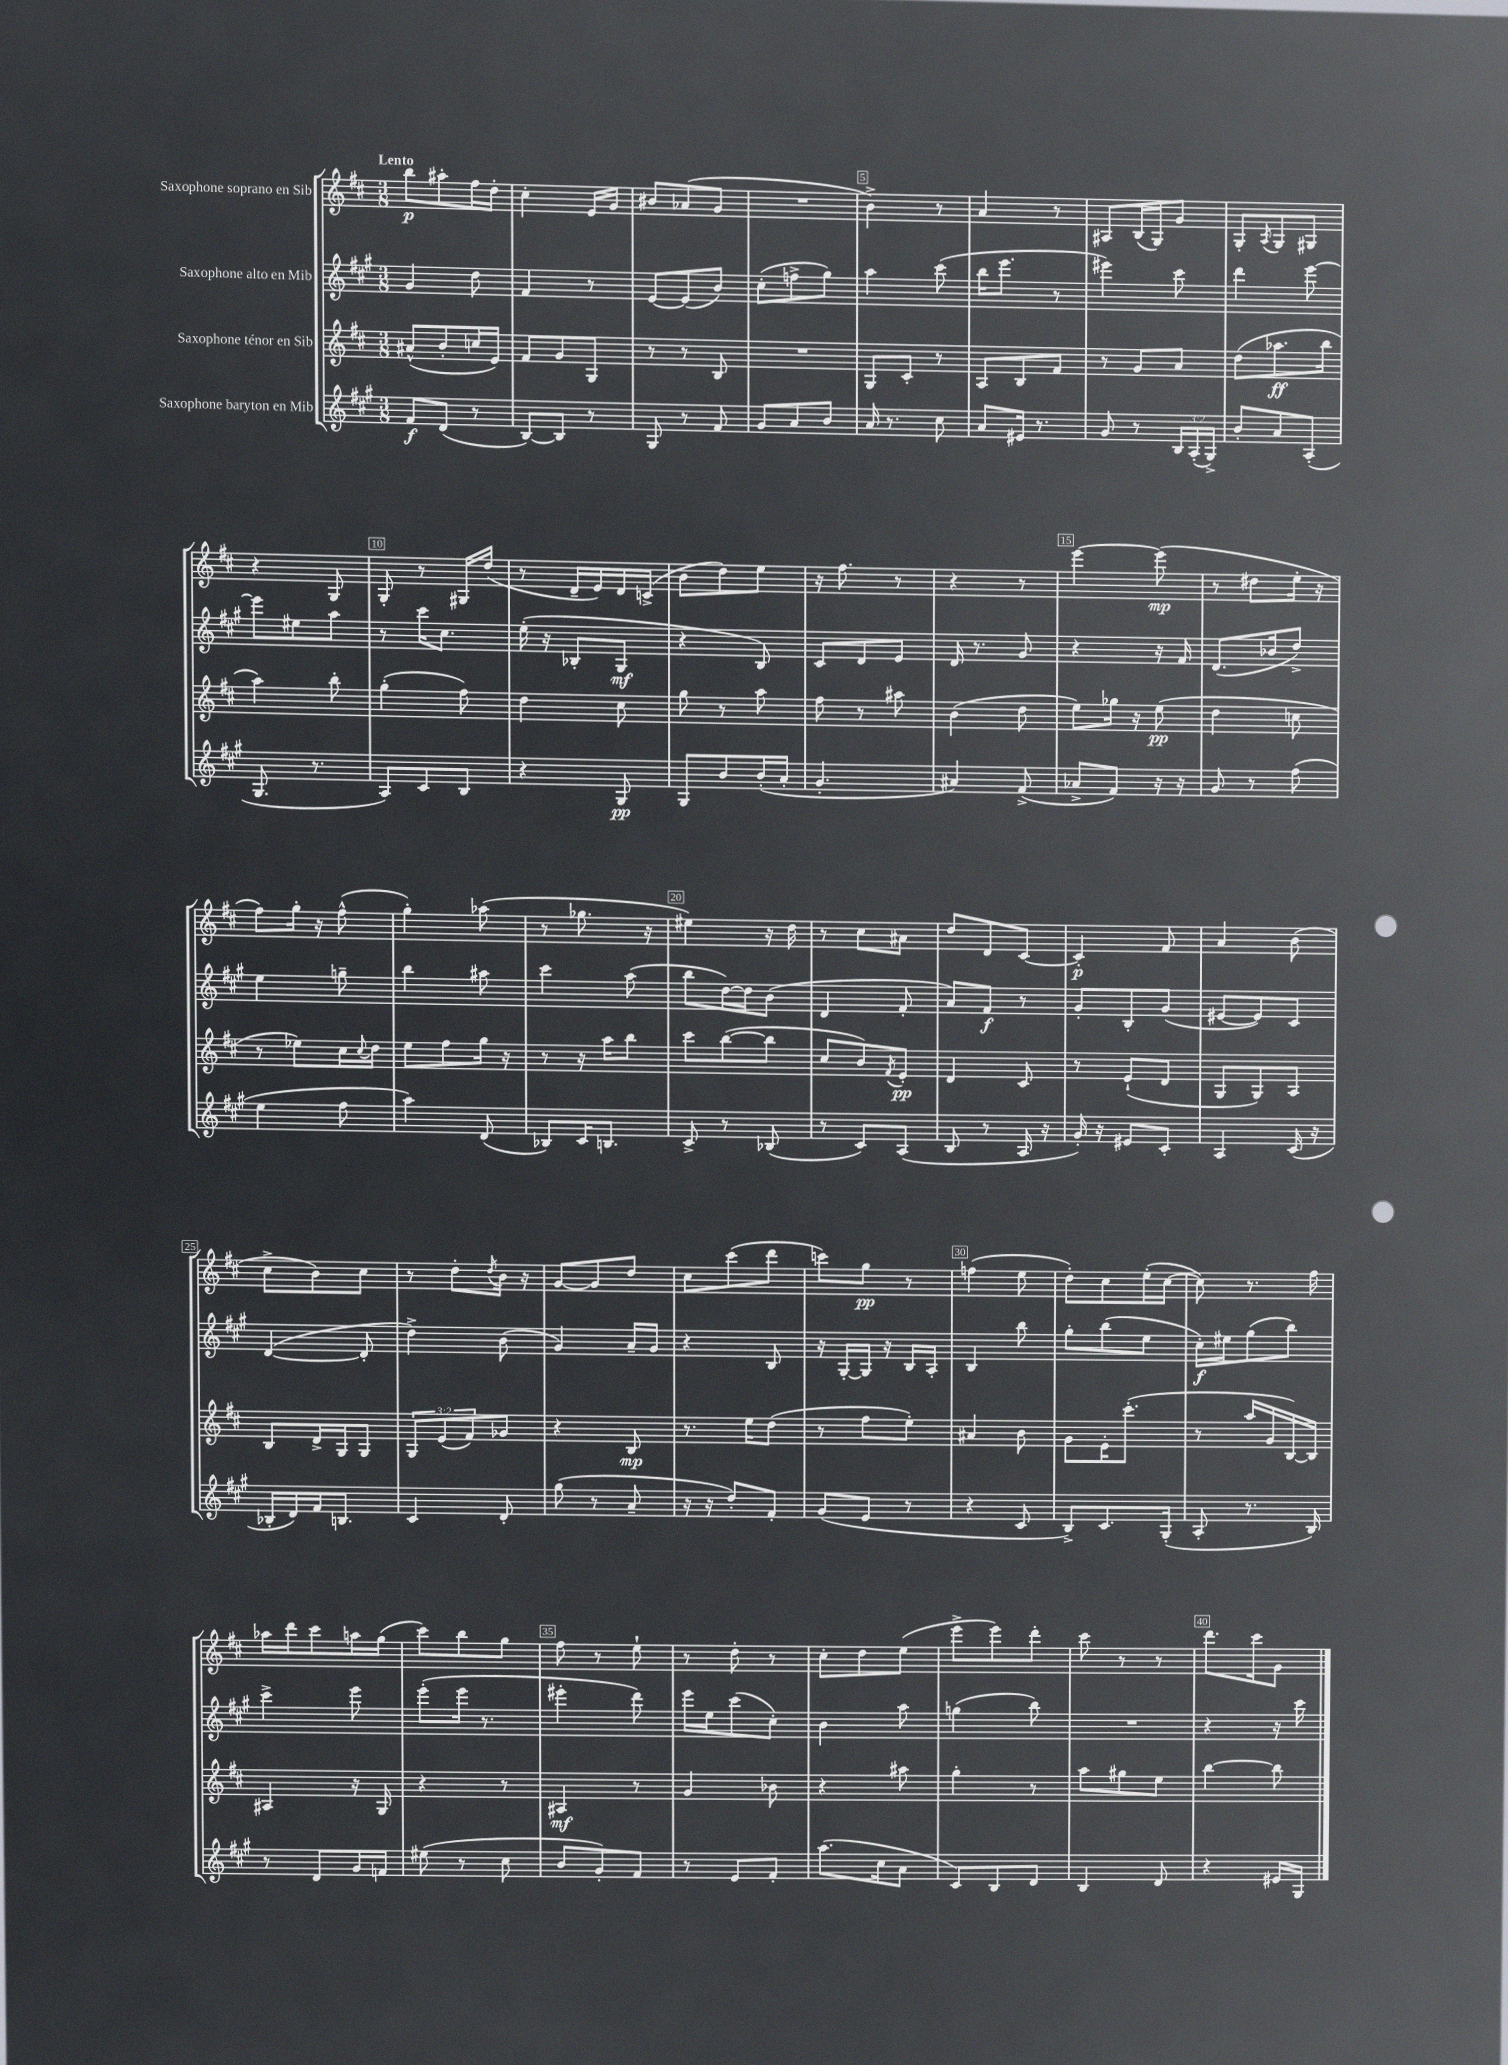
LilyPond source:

<<
\new StaffGroup <<
\new Staff = "s0" \with { instrumentName = "Saxophone soprano en Sib" } {
    \clef treble \key d \major \numericTimeSignature \time 3/8 \tempo "Lento"
    b''8\p ais''8-. fis''16 d''16-. |
    cis''4-. e'16 g'16 |
    bis'8 aes'8( g'8 |
    R4. |
    b'4->) r8 |
    a'4 r8 |
    ais8 b16( g16) g'8 |
    g8-. \acciaccatura { a8 } g8 gis8 |
    r4 g8 |
    g8-. r8 gis16 d''16( |
    r8 d'16-- e'16) d'16 c'16->( |
    b'8 d''8) e''8 |
    r16 fis''8. r8 |
    r4 r8 |
    e'''4~ e'''8\mp( |
    r8 dis''8 e''16-. r16 |
    fis''8) g''16-. r16 fis''8-^( |
    g''4-.) aes''8( |
    r8 ges''8. r16 |
    eis''4) r16 d''16 |
    r8 cis''8 ais'8 |
    d''8 d'8 cis'8~ |
    cis'4-.\p fis'8 |
    a'4 b'8( |
    cis''8-> b'8) cis''8 |
    r8 d''8-. \acciaccatura { d''8 } b'16 r16 |
    g'8~ g'8 d''8 |
    cis''8 cis'''8( d'''8 |
    c'''8) g''8\pp r8 |
    f''4( e''8 |
    d''8-.) cis''8 e''16-.( cis''16~ |
    cis''8) r8. fis''16 |
    aes''16 d'''16 cis'''8 a''16 g''16( |
    cis'''8) b''8 g''8 |
    fis''8 r8 e''8-! |
    r8 d''8-. r8 |
    cis''8-. d''8 e''8( |
    e'''8-> e'''8) d'''8-. |
    cis'''8 r8 r8 |
    d'''8. cis'''16 g'8 \bar "|." |
}
\new Staff = "s1" \with { instrumentName = "Saxophone alto en Mib" } {
    \clef treble \key a \major \numericTimeSignature \time 3/8
    gis'4 d''8 |
    fis'4 r8 |
    e'8~ e'8( b'8) |
    cis''8-.( f''8-> gis''8) |
    a''4 cis'''8( |
    b''16 e'''8. r8 |
    eis'''4) cis'''8 |
    d'''4 e'''8~ |
    e'''8 eis''8 a''8 |
    r8 cis'''16 cis''8. |
    e''16-.( r16 bes8-. gis8\mf |
    r4 b8) |
    cis'8 d'8 e'8 |
    d'16 r8. gis'8 |
    r4 r16 fis'16 |
    d'8.( bes'16 d''8->) |
    e''4 g''8-- |
    b''4 ais''8 |
    cis'''4 a''8( |
    b''8 d''16~) d''16 b'8( |
    d'4 fis'8-. |
    a'8) fis'8\f r8 |
    gis'8-. b8-. gis'8( |
    eis'8~ eis'8) cis'8 |
    d'4~( d'8-. |
    d''4->) b'8( |
    gis'4) a'16-- gis'16 |
    r4 b8 |
    r16 gis16~-. gis16 r16 b16 a16-. |
    b4 b''8 |
    gis''8-. b''8( e''8 |
    cis''16-.\f) eis''16 gis''8( b''8) |
    cis'''4-> e'''8 |
    e'''8-.( e'''16 r8. |
    eis'''4-. d'''8) |
    e'''16 e''16 cis'''8( cis''8-.) |
    b'4 a''8 |
    g''4( b''8) |
    R4. |
    r4 r16 cis'''16 \bar "|." |
}
\new Staff = "s2" \with { instrumentName = "Saxophone ténor en Sib" } {
    \clef treble \key d \major \numericTimeSignature \time 3/8 \override Staff.TupletNumber.text = #tuplet-number::calc-fraction-text
    ais'8-^( b'8-. c''16 e'16) |
    fis'8 g'8 g8 |
    r8 r8 b8 |
    R4. |
    g8 cis'8-. r8 |
    a8 b8 fis'8 |
    r8 g'8 a'8 |
    d''8( aes''8.\ff b''16 |
    a''4) b''8-. |
    g''4-.( fis''8) |
    d''4 cis''8 |
    g''8 r8 a''8 |
    fis''8 r8 ais''8 |
    b'4( d''8 |
    e''8) ges''16 r16 e''8\pp( |
    d''4 c''8 |
    r8 ees''8) cis''16 \appoggiatura { cis''8 } d''16 |
    e''8 fis''8 g''16 r16 |
    r8 r16 a''16 b''8 |
    cis'''8 b''8~( b''8 |
    cis''8 b'8) \acciaccatura { fis'8 } e'8-.\pp |
    d'4 cis'8 |
    r8 e'8-!( d'8 |
    g8 g8) a8 |
    b8 d'16-> g16 g8 |
    \tuplet 3/2 { g8 e'8( fis'8) } ges'8 |
    r4 b8\mp |
    r8. e''16 d''8( |
    r8 fis''8 e''8-.) |
    ais'4 b'8 |
    g'8 e'16-. cis'''8.-.( |
    r8 a''16 g'16 b16~) b16 |
    ais4 r16 g16 |
    r4 r8 |
    ais4\mf r8 |
    g'4 bes'8 |
    r4 ais''8 |
    g''4-. r8 |
    a''8 gis''8 e''8 |
    b''4~ b''8 \bar "|." |
}
\new Staff = "s3" \with { instrumentName = "Saxophone baryton en Mib" } {
    \clef treble \key a \major \numericTimeSignature \time 3/8 \override Staff.TupletNumber.text = #tuplet-number::calc-fraction-text
    fis'8\f d'8( r8 |
    b8~) b8 r8 |
    gis8 r8 fis'8 |
    gis'8 a'8 b'8 |
    a'16 r8. cis''8 |
    a'8 eis'16 r8. |
    gis'8 r8 \tuplet 3/2 { b16 a16-.( gis16->) } |
    b'8-. a'8 a8-.( |
    gis8. r8. |
    a8) cis'8 b8 |
    r4 gis8\pp |
    gis8 b'8 b'16-.( a'16-. |
    gis'4.-. |
    ais'4) fis'8->( |
    aes'8-> fis'8) r16 r16 |
    gis'8 r8 fis''8( |
    e''4 fis''8 |
    a''4) d'8( |
    bes8) cis'16 b8. |
    cis'8-> r8 bes8( |
    r8 cis'8) a8( |
    b8 r8 a16 r16 |
    gis'16-.) r16 eis'8 cis'8-. |
    a4 cis'16( r16 |
    bes16-. d'16) fis'16 b8. |
    cis'4 d'8-. |
    gis''8( r8 a'8-- |
    r16 r16 d''8-.) fis'8-. |
    gis'8( e'8 r8 |
    r4 cis'8 |
    b8->) cis'8. gis16-.( |
    a8-. r8. b16) |
    r8 d'8 gis'16 f'16 |
    eis''8( r8 cis''8 |
    b'8 gis'8-.) fis'8 |
    r8 e'8 fis'8-. |
    a''8.( cis''16 a'8 |
    cis'8) b8 d'8 |
    b4 d'8 |
    r4 eis'16 gis16 \bar "|." |
}
>>
>>
\layout { \context { \Score \override BarNumber.break-visibility = ##(#f #t #t) barNumberVisibility = #(every-nth-bar-number-visible 5) \override BarNumber.stencil = #(make-stencil-boxer 0.1 0.3 ly:text-interface::print) } }
